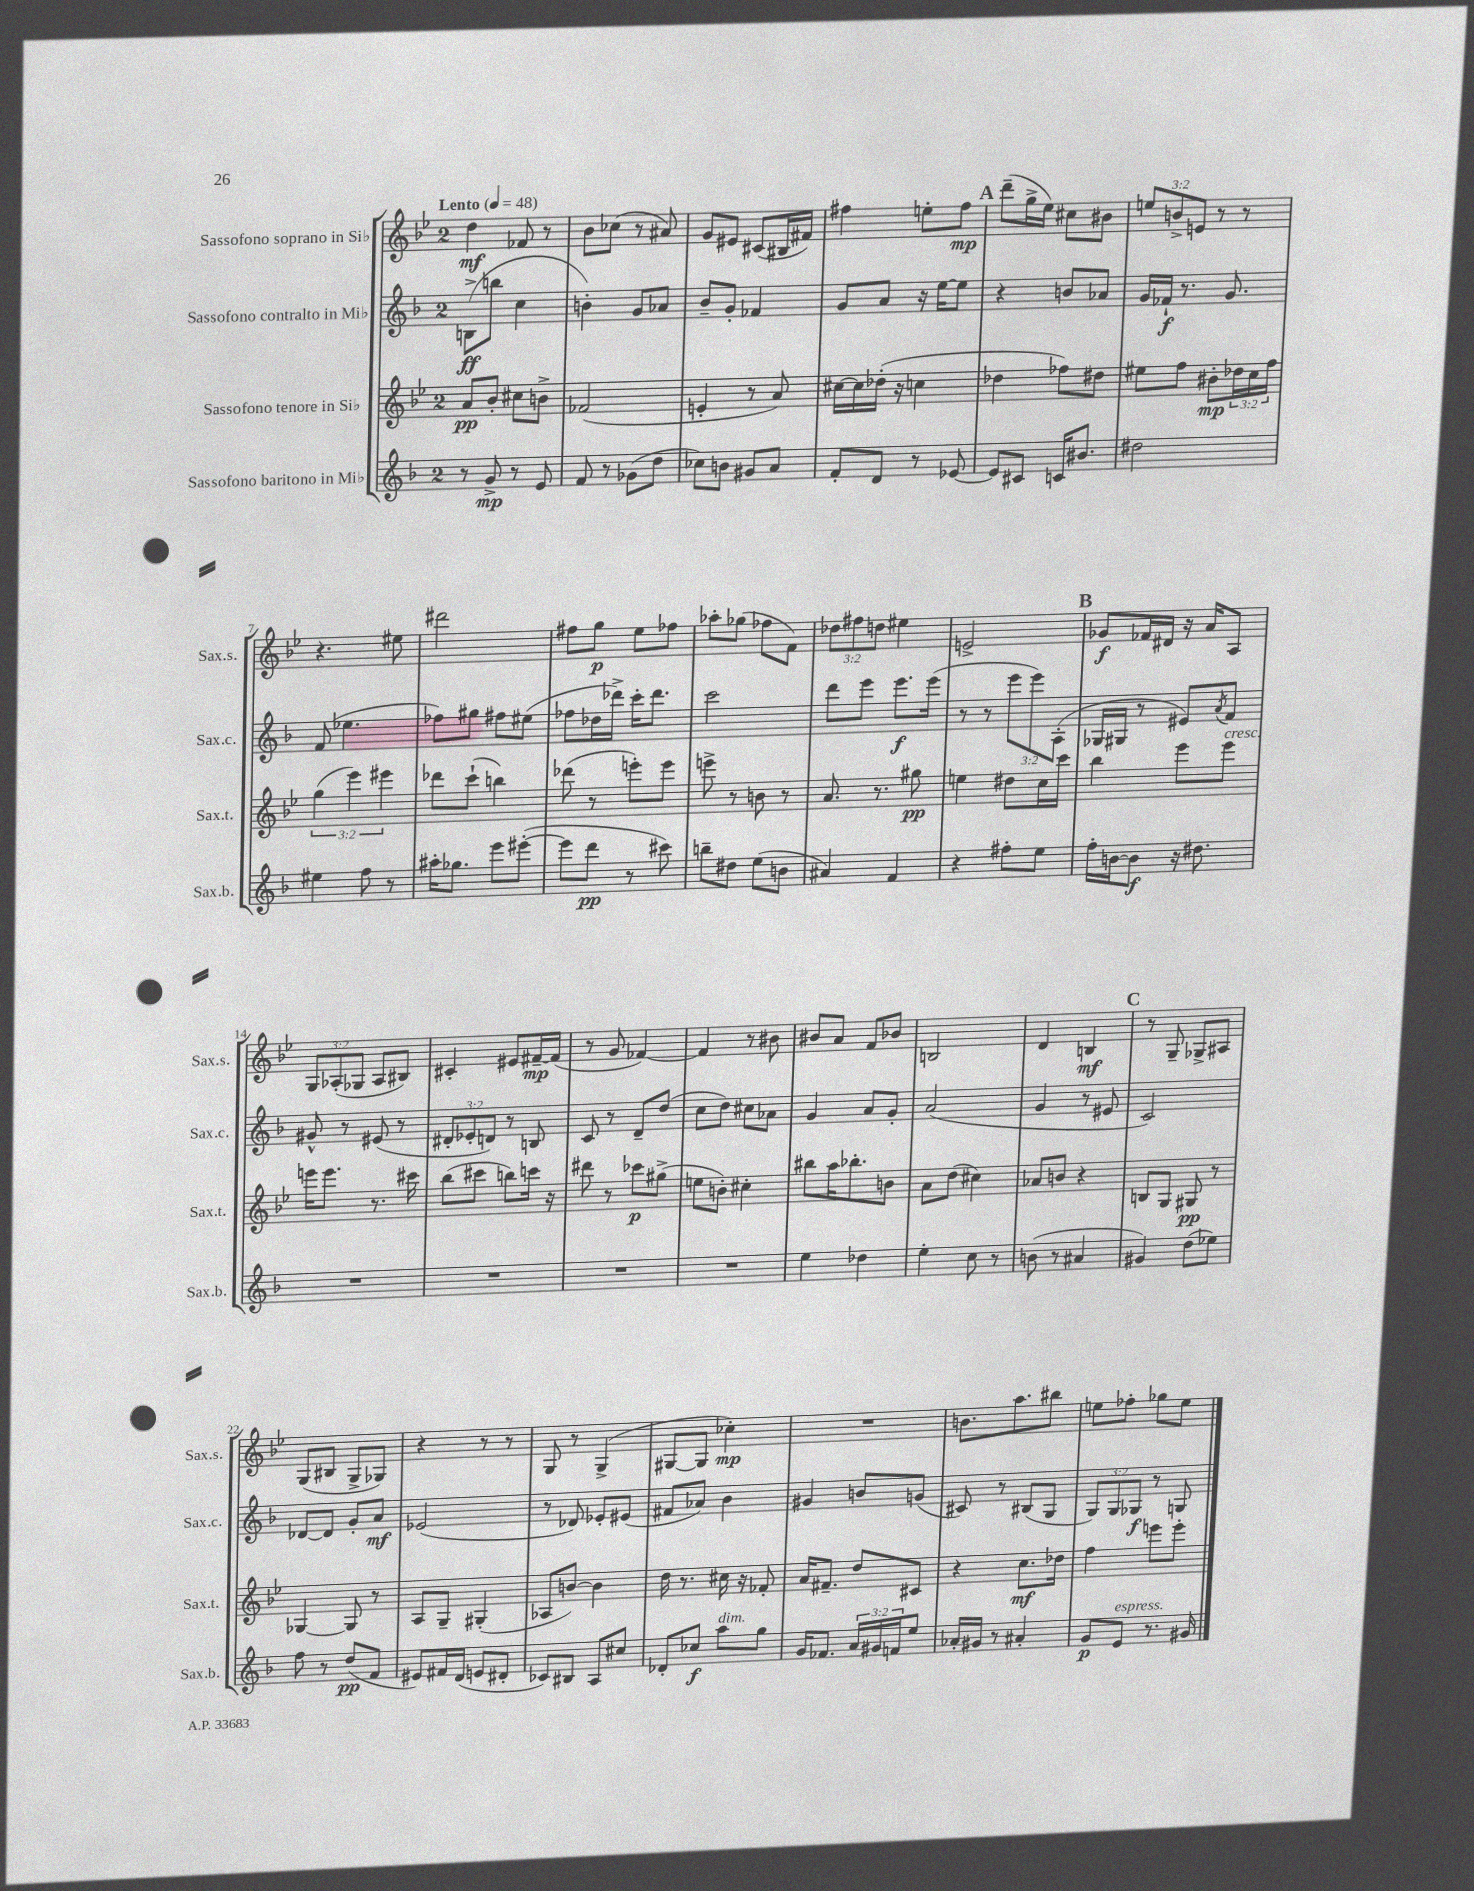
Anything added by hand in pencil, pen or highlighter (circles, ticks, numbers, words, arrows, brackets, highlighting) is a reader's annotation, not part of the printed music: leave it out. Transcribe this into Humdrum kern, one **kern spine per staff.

**kern	**kern	**kern	**kern
*staff4	*staff3	*staff2	*staff1
*clefG2	*clefG2	*clefG2	*clefG2
*k[b-]	*k[b-e-]	*k[b-]	*k[b-e-]
*M2/4	*M2/4	*M2/4	*M2/4
*MM48	*MM48	*MM48	*MM48
8r	8a/L	(8B^\L	4dd\
8g^/	8b-'/J	8bb\J	.
8r	8cc#\L	4cc\	8f-/
8e/	8b^\J	.	8r
=	=	=	=
8f/	(2f-/	4b'\)	8b-\L
8r	.	.	(8cc-\J
(8g-\L	.	8g/L	8r
8dd\J	.	8a-/J	8a#/)
=	=	=	=
8cc-\L)	4e'/	8b-~/L	8g/L
8b\J	.	8g'/J	8e#/J
8g#/L	8r	4f-/	(8c#/L
8a/J	8a/)	.	16B#/L
.	.	.	16f#/JJ)
=	=	=	=
8f'/L	[16cc#\LL	8g/L	4ff#\
.	16cc#\]	.	.
8d/J	(16dd-'\JJ	8a/J	.
.	16r	.	.
8r	4cc\	16r	8ee'\L
.	.	[16ee\LK	.
[8e-/	.	8ee\]J	8ff#\J
=	=	=	=
8e-/]L	4dd-\	4r	(8ddd~\L
8c#/J	.	.	16gg^\L
.	.	.	16ee-\JJ)
16c/LK	8ff-\L)	8b/L	8cc#\L
8.b#/J	.	.	.
.	8dd#\J	8a-/J	8b#\J
=	=	=	=
2dd#\	8ee#\L	16g/LL	12ee/L
.	.	16f-`/JJ	.
.	.	.	12b^/
.	8ff\J	8.r	.
.	.	.	12e/J
.	8b#'\L	.	8r
.	.	8.g/	.
.	24dd-\L	.	8r
.	24cc\	.	.
.	24ff\JJ	.	.
=	=	=	=
4ee#\	(6gg\	(8f/	4.r
.	.	4.ee-\	.
.	6eee-\)	.	.
8ff\	.	.	.
.	6eee#\	.	.
8r	.	.	8ee#\
=	=	=	=
16aa#'\LK	8ddd-\L	8ff-\L)	2ddd#\
8.gg-\J	.	.	.
.	(8ccc`\J	8gg#\J	.
8eee\L	4bb\)	8ff#\L	.
([8eee#'\J	.	(8ee#\J	.
=	=	=	=
8eee#\]L	(8ddd-\	8ff-\L	8ff#\L
8ddd\J	8r	16dd-\L	8gg\J
.	.	16ddd-^\JJ)	.
8r	8eee'\L)	16ccc'\LK	8ee-\L
.	.	8.ddd-\J	.
8ccc#\)	8eee\J	.	8ff-\J
=	=	=	=
8bb~\L	8eee^\	2ccc\	8aa-'\L
8dd#\J	8r	.	(8gg-\J
(8ee\L	8b\	.	8ff-\L
8b\J	8r	.	8f\J)
=	=	=	=
4a#/)	8.a/	8ddd\L	12dd-\L
.	.	.	12ff#\
.	.	8eee\J	.
.	.	.	12dd\J
.	8.r	.	.
4f/	.	8.eee\L	4ee#\
.	8gg#\	.	.
.	.	(16eee\Jk	.
=	=	=	=
4r	4ee\	8r	2e^/
.	.	8r	.
8ff#'\L	8dd#\L	12eee\L	.
.	.	12eee\)	.
8ee\J	16cc\L	.	.
.	.	(12A'\J	.
.	16ccc\JJ	.	.
=	=	=	=
16ff'\LL	4bb-\	16G-/LL	8g-/L
[16b\J	.	16G#/JJ	.
8b\]J	.	8r	16f-/L
.	.	.	16d#/JJ
16r	8eee-\L	8e#/L)	16r
8.dd#\	.	.	16a/LK
.	.	8qa/	.
.	8eee-\J	8f/J	8A/J
=	=	=	=
2r	16eee\LK	8g#^^/	12G/L
.	8.eee\J	.	.
.	.	.	(12A-'/
.	.	8r	.
.	.	.	12G-/J
.	8.r	(8e#/	8A-/L
.	.	8r	8B#/J)
.	16ccc#\	.	.
=	=	=	=
2r	(8bb-\L	12d#'/L	4c#'/
.	.	12e-'/	.
.	8ccc#\J	.	.
.	.	12d/J)	.
.	8bb\L)	8r	8e#/L
.	16ccc\Jk	8B/	[16f#~/L
.	16r	.	(16f#/]JJ
=	=	=	=
2r	8ddd#\	8c/	8r
.	8r	8r	8g/
.	8ccc-\L	8d~/L	[4f-/)
.	(8gg#^\J	(8dd/J	.
=	=	=	=
2r	8ee\L	8cc\L	4f-/]
.	8b'\J)	8dd\J)	.
.	4cc#'\	8cc#\L	8r
.	.	8a-\J	8b#\
=	=	=	=
4ee\	8bb#\L	4g/	8b#/L
.	16aa\K	.	8a/J
.	8.bb-'\	.	.
4dd-\	.	8a/L	8f/L
.	8b\J	8g'/J	8b-/J
=	=	=	=
4ee'\	8a\L	(2a/	2B/
.	(8dd\J	.	.
8cc\	4cc#\)	.	.
8r	.	.	.
=	=	=	=
(8b\	8a-/L	4g/	4d/
8r	8b/J	.	.
4a#/	4r	8r	4B/
.	.	8e#/	.
=	=	=	=
4g#/)	8B/L	2c/)	8r
.	8G/J	.	8G~/
(8dd\L	8G#/	.	8G-^/L
8ee-\J)	8r	.	8A#/J
=	=	=	=
8ff\	[4G-/	[8d-/L	(8G/L
8r	.	8d-/]J	8B#/J
(8dd/L	8G-/]	8g'/L	8G^/L
8f/J	8r	8a/J	8G-/J)
=	=	=	=
8e#/L)	8A/L	(2e-/	4r
16f#/L	8G~/J	.	.
(16d/JJ	.	.	.
8e/L	(4G#'/	.	8r
8d#'/J	.	.	8r
=	=	=	=
8c-/L)	8A-/L	8r	8G/
8B#/J	[8b/J)	8d-/)	8r
8A/L	4b\]	8e-'/L	(4G^/
8cc#/J	.	(8e#/J	.
=	=	=	=
8d-'/L	16dd\	8f#/L	[8G#/L
.	8.r	.	.
8cc-/J	.	8a-/J)	8G#/]J
8aa\L	16cc#\	4b-\	4cc-'\)
.	16r	.	.
8gg\J	8f-'/	.	.
=	=	=	=
16g/LK	16a/LK	4g#/	2r
8.f-/J	8.f#~/J	.	.
24a/LL	8dd/L	8b/L	.
24g#/	.	.	.
24f/J	.	.	.
8ee/J	8c#/J	(8g/J	.
=	=	=	=
16a-'/LL	4r	8c#/)	8.b\L
16g#/JJ	.	.	.
8r	.	8r	.
.	.	.	8.aa\
4a#'/	8.cc\L	(8B#/L	.
.	.	8G/J	8bb#\J
.	16dd-\Jk	.	.
=	=	=	=
8g/L	4ff\	12G/L)	8ee\L
.	.	12G/	.
8e/J	.	.	8ff-'\J
.	.	12G-/J	.
8.r	8eee\L	8r	8gg-\L
.	8eee'\J	8G/	8ee\J
16g#/	.	.	.
==	==	==	==
*-	*-	*-	*-
